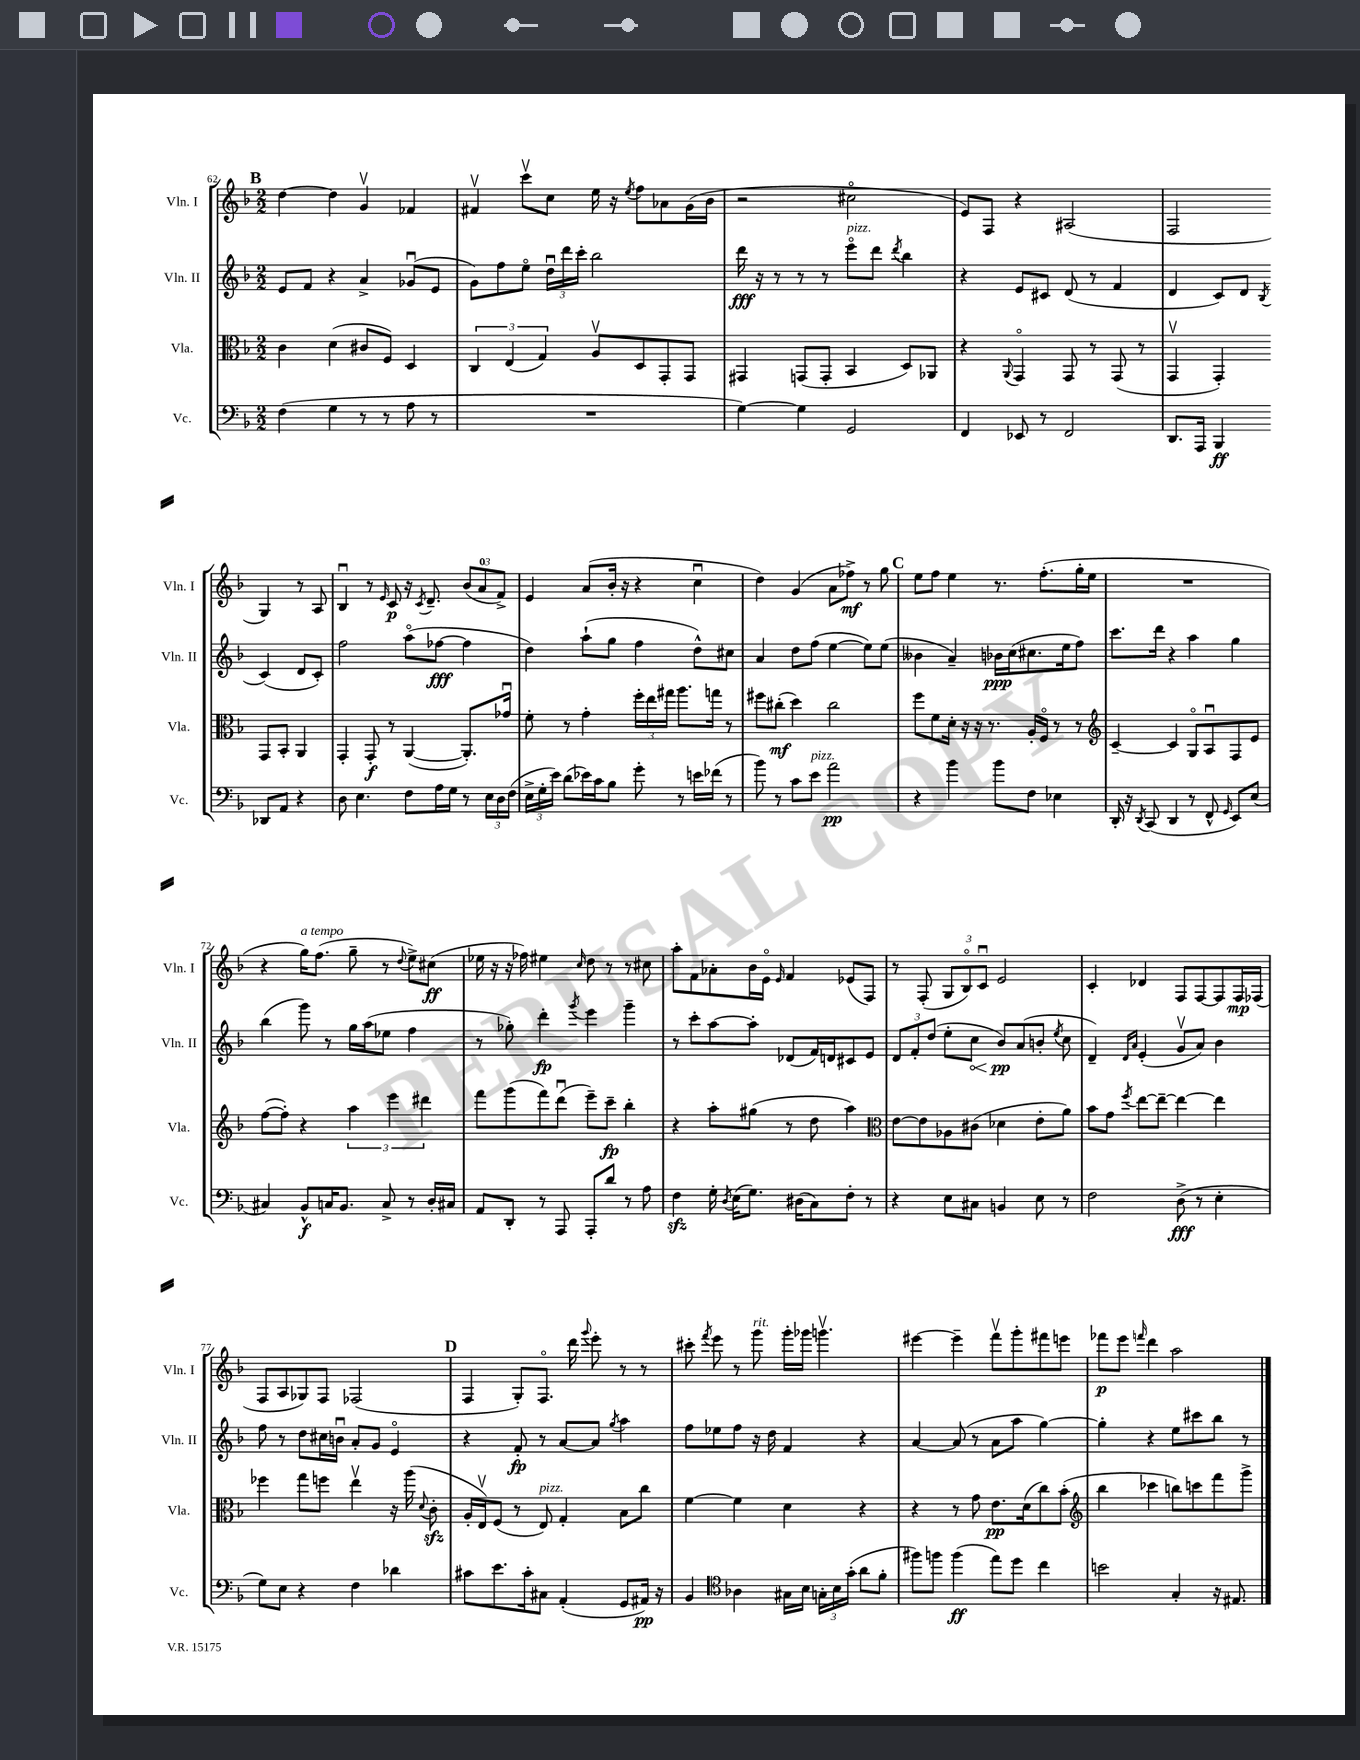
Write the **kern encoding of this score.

**kern	**kern	**kern	**kern
*staff4	*staff3	*staff2	*staff1
*clefF4	*clefC3	*clefG2	*clefG2
*k[b-]	*k[b-]	*k[b-]	*k[b-]
*M2/2	*M2/2	*M2/2	*M2/2
(4F	4c	8e	[4dd
.	.	8f	.
4G	(4d	4r	4dd]
8r	8c#	4a^	4gv
8r	8F)	.	.
8A	4D	(8g-u	4f-
8r	.	8e	.
=	=	=	=
1r	6C	8g)	4f#v
.	.	8ff	.
.	(6E	.	.
.	.	8eeo	8cccv
.	6G)	.	.
.	.	24ddu	8cc
.	.	24ddd	.
.	.	24ccc'	.
.	8Av	2bb-	16ee
.	.	.	16r
.	.	.	8qee
.	8D	.	8ff
.	8GG'	.	8a-
.	8GG	.	(16g
.	.	.	16b-
=	=	=	=
[4G)	4GG#	16ddd	2r
.	.	16r	.
.	.	8r	.
4G]	(8GG	8r	.
.	8GG'	8r	.
2GG	4BB-	8eeeo	2cc#o
.	.	8ddd	.
.	.	8qddd	.
.	8D)	4bb-	.
.	8AA-	.	.
=	=	=	=
4FF	4r	4r	8e)
.	.	.	8F
.	8qqAA	.	.
8EE-	4GGo	8e	4r
8r	.	8c#	.
2FF	8GG	(8d	(2A#
.	8r	8r	.
.	(8GG	4f	.
.	8r	.	.
=	=	=	=
8.DD	4GGv	4d	2F
16AAA	.	.	.
4BBB-	4GG')	8c)	.
.	.	8d	.
.	.	8qB-	.
8DD-	8GG	(4c	4G)
8AA	8BB-'	.	.
4r	4AA	8d	8r
.	.	8c')	8A
=	=	=	=
8D	4GG'	2ff	4B-u
4.E	.	.	.
.	8GG'	.	8r
.	.	.	16qqe
.	8r	.	8c
8F	([4AA	(8aao	16r
.	.	.	8qc
.	.	.	8.d~
16A	.	[8ff-	.
16G	.	.	.
8r	8.AA'])	4ff-]	(12b-
.	.	.	12a
24E	.	.	.
24D	.	.	12f^)
.	16g-u	.	.
(24F	.	.	.
=	=	=	=
24E^	8f'	4dd)	4e
24G'	.	.	.
24e)	.	.	.
(8d	8r	.	.
16e-)	4g'	(8aa`	(8a
16c	.	.	.
8B-	.	8gg	16b-'
.	.	.	16r
8g'	24ff'	4ff	4r
.	24ee	.	.
.	24gg#	.	.
8r	8.aa	.	.
16e	.	8dd^^)	4ccu
(16f-	16gg	.	.
8r	8r	8cc#	.
=	=	=	=
8b-)	8ff#	4a	4dd)
8r	(8cc#'	.	.
8c	4dd)	8dd	(4g
8e	.	(8ff	.
2a	2cc#	[4ee	8a
.	.	.	8ff-^)
.	.	8ee])	8r
.	.	(8ee	8gg
=	=	=	=
4r	8ff	4b--	8ee
.	8f	.	8ff
4b-	16d'	4a~)	4ee
.	16r	.	.
.	16r	.	.
.	8.r	.	.
8b-	.	16b-	8.r
.	.	(16cc	.
8F	16A'	8.cc#	.
.	16Fo	.	(8.ff'
4E-	8r	.	.
.	.	16ee	.
.	8r	8ff)	16gg'
.	.	.	16ee
=	=	=	=
*	*clefG2	*	*
16DD'	[4c~	8.ccc	1r
16r	.	.	.
8qDD	.	.	.
(8CC	.	.	.
.	.	16ddd	.
4DD	4c]	4r	.
8r	8Go	4aa	.
8FF^^	8Au	.	.
16qqGG	.	.	.
8EE)	8F	4gg	.
(8E	8e	.	.
=	=	=	=
4C#)	([8ff	(4bb-	4r
.	8ff'])	.	.
8BB-^^	4r	8ggg)	16gg)
.	.	.	(8.ff
16C	.	8r	.
8.BB-	.	.	.
.	6aa	16gg	8gg~
.	.	(16aa	.
8C^	.	8ee-	8r
.	6eee	.	.
.	.	.	8qqdd
8r	.	4ff	8ee^)
.	6ddd#	.	.
16D'	.	.	(8cc#
16C#	.	.	.
=	=	=	=
8AA	8fff	8r	16ee-
.	.	.	16r
8DD'	(8ggg	8gg-')	16r
.	.	.	16ff-)
8r	8fff)	4ddd'	4ee#
8AAA	(8dddu	.	.
.	.	8qggg	16qqcc
8AAA'	8eee~)	4eee	8dd
8d	8ccc~	.	8r
8r	4bb-'	4ggg~	8r
8A	.	.	8cc#
=	=	=	=
4F	4r	8r	8aa'
.	.	8ccc'	8f
16G'	8aa'	[8aa	8a-'
8qD	.	.	.
(16E	.	.	.
8.G)	(8gg#	8aa']	16b-
.	.	.	16eo
.	.	.	16qqe
.	8r	(8d-	4f
(16D#	.	.	.
8C)	8dd	16f)	.
.	.	16d	.
8F'	4aa)	8c#	(8e-
8r	.	8e	8F)
=	=	=	=
*	*clefC3	*	*
4r	[8e	12d	8r
.	.	12f'	.
.	8e]	.	(8F'
.	.	(12dd	.
8E	8A-	8ee'	12G
.	.	.	12B-o)
8C#	(8c#	8cc	.
.	.	.	12cu
4BB	4d-	8b-)	2e
.	.	(8a	.
8E	8e'	8b'	.
.	.	8qee	.
8r	8a)	8cc	.
=	=	=	=
2F	8b-	4d~)	4c'
.	8g	.	.
.	.	16qqd	.
.	8qff	16qqa	.
.	[8ee	(4e'	4d-
.	8ee~_	.	.
(8D^	4ee_	8gv	8F
8r	.	8a)	[8F
4E'	4ee]	4b-	8F]
.	.	.	16F
.	.	.	(16F-
=	=	=	=
8G)	4ff-	8ff	8F
8E	.	8r	8A
4r	8gg	8dd	8G-)
.	8ff	16cc#	8F
.	.	16bu	.
4F	4eev	8a'	(2F-
.	.	8g	.
4d-	16r	4eo	.
.	(16aa	.	.
.	8qqd	.	.
.	8c'	.	.
=	=	=	=
8c#	16A'	4r	4F
.	16Ev)	.	.
8.e	(8F	.	.
.	8r	8f'	8G')
16c#'	.	.	.
8C#	8E)	8r	8.Fo
(4AA'	4G'	[8a	.
.	.	.	16ddd
.	.	.	8qqggg
.	.	8a]	8eee'
.	.	8qgg	.
8GG	8B-	4aa	8r
16AA#)	8cc	.	8r
16r	.	.	.
=	=	=	=
4BB-	[4f	8ff	8ccc#'
.	.	.	8qfff
.	.	8ee-	8eee
*clefC4	*	*	*
4A-	4f]	8ff	8r
.	.	16r	8ggg
.	.	16dd	.
16G#	4d	4f	16ggg'
16B-	.	.	16ggg-
24G'	.	.	4.gggv
24B-	.	.	.
(24g'	.	.	.
8a	4r	4r	.
8f'	.	.	.
=	=	=	=
8ff#)	4r	[4a	[4eee#
8ff	.	.	.
(4ff	8r	(8a]	4eee#~]
.	8g	8r	.
8ee)	8.e	8a	8fffv
8dd	.	8aa	8ggg'
.	(16d	.	.
4cc	8cc)	[4gg)	8fff#
.	(8b-'	.	8eee
=	=	=	=
*	*clefG2	*	*
2b	4bb-	4gg']	8fff-
.	.	.	8eee
.	.	.	16qqfff
.	4ccc-	4r	4ddd
4G'	8bb)	8ee	2aa
.	8ccc	8ccc#	.
16r	8fff	8bb-	.
8.E#	.	.	.
.	8ggg^	8r	.
==	==	==	==
*-	*-	*-	*-
